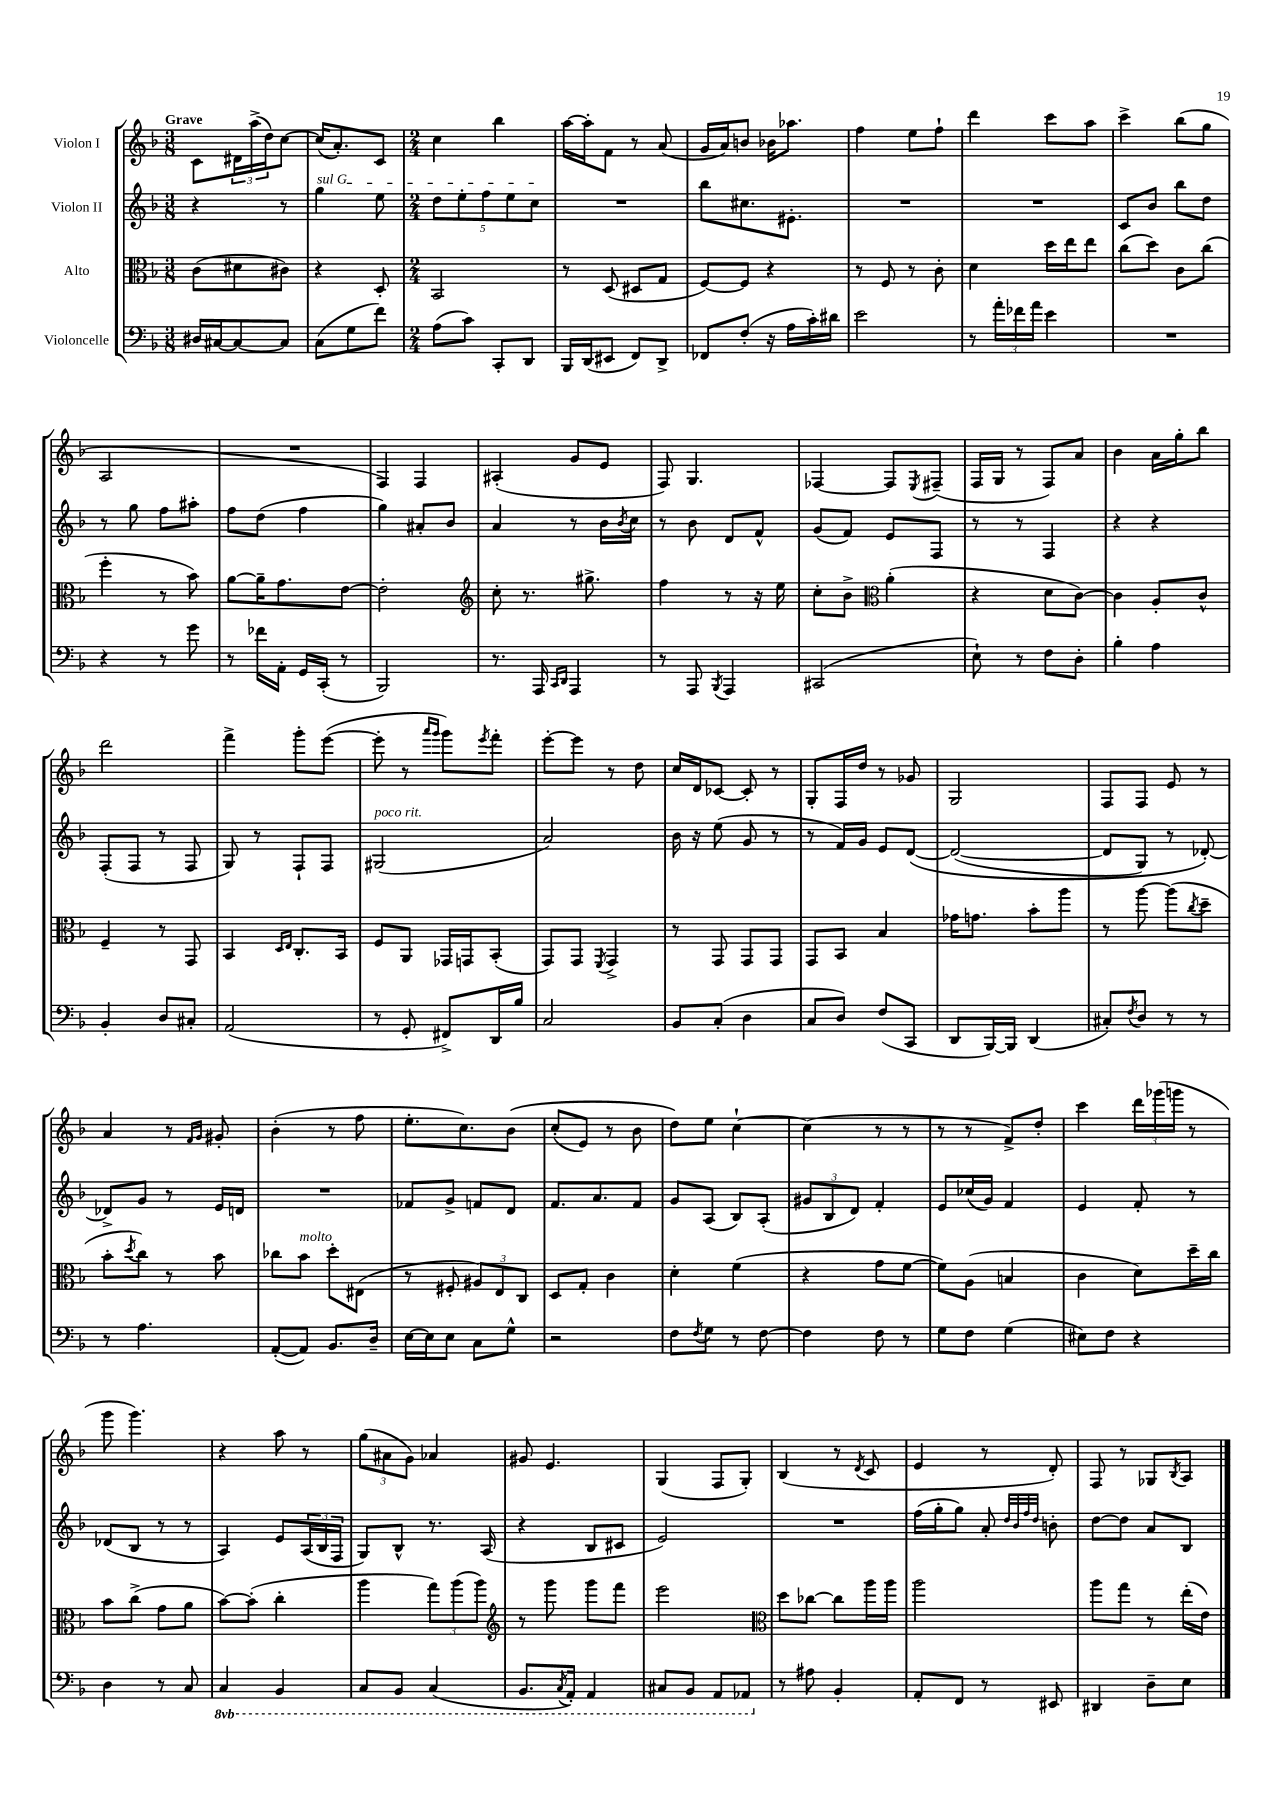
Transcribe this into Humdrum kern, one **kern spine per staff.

**kern	**kern	**kern	**kern
*part4	*part3	*part2	*part1
*staff4	*staff3	*staff2	*staff1
*I"Violoncelle	*I"Alto	*I"Violon II	*I"Violon I
*clefF4	*clefC3	*clefG2	*clefG2
*k[b-]	*k[b-]	*k[b-]	*k[b-]
*M3/8	*M3/8	*M3/8	*M3/8
=1	=1	=1	=1
!	!	!	!LO:TX:a:B:t=Grave
16D#X/LL	(8c\L	4r	8c\L
[16C#X/J	.	.	.
8C#/_	8d#X\	.	24d#X\L
.	.	.	(24aa^\
.	.	.	24dd\J)
8C#/J]	8c#X\J)	8r	[8cc\J
=2	=2	=2	=2
!	!	!LO:TX:a:i:t=sul G	!
(8C\L	4r	4gg\	(16cc/KL]
.	.	.	8.a'/)
8G\	.	.	.
8f\J)	8D'/	8ee\	8c/J
=3	=3	=3	=3
*M2/4	*M2/4	*M2/4	*M2/4
(8A\L	2BB-/	10dd\L	4cc\
.	.	10ee'\	.
8c\J)	.	.	.
.	.	10ff\	.
8CC'/L	.	.	4bb-\
.	.	10ee\	.
8DD/J	.	.	.
.	.	10cc\J	.
=4	=4	=4	=4
16BBB-/LL	8r	2r	[16aa\LL
(16DD/J	.	.	16aa'\J]
8EE#X/J	(8D/	.	8f\J
8FF/L)	8D#X/L	.	8r
8DD^/J	8G/J	.	(8a/
=5	=5	=5	=5
8FF-X/L	[8F/L)	8bb-\L	16g/LL
.	.	.	16a/J)
(8F'/J	8F/J]	8.cc#X\	8bn/J
16r	4r	.	16b-X\KL
16A\LL	.	8.e#X'\J	8.aa-X\J
16c'\)	.	.	.
16d#X\JJ	.	.	.
=6	=6	=6	=6
2e\	8r	2r	4ff\
.	8F/	.	.
.	8r	.	8ee\L
.	8c'\	.	8ff`\J
=7	=7	=7	=7
8r	4d\	2r	4ddd\
24a'\LL	.	.	.
24f-X\	.	.	.
24a\JJ	.	.	.
4e\	16dd\LL	.	8ccc\L
.	16ee\J	.	.
.	8ee\J	.	8aa\J
=8	=8	=8	=8
2r	(8cc\L	8c/L	4ccc^\
.	8dd\J)	8b-/J	.
.	8c\L	8bb-\L	(8bb-\L
.	(8cc\J	8dd\J	8gg\J
!!LO:LB:g=z
=9	=9	=9	=9
4r	4ff'\	8r	2A/
.	.	8gg\	.
8r	8r	8ff\L	.
8g\	8b-\)	8aa#X'\J	.
=10	=10	=10	=10
8r	[8a\L	8ff\L	2r
16f-X\LL	16a~\K]	(8dd\J	.
16AA'\JJ	8.g\	.	.
16GG/LL	.	4ff\	.
(16CC'/JJ	.	.	.
8r	[8e\J	.	.
=11	=11	=11	=11
2BBB-/)	2e'\]	4gg\)	4F/)
.	.	8a#X'/L	4F/
.	.	8b-/J	.
=12	=12	=12	=12
*	*clefG2	*	*
8.r	8cc'\	4a/	(4A#X'/
.	8.r	.	.
16AAA/	.	.	.
16qqCC/LL	.	.	.
16qqDD/JJ	.	.	.
4AAA/	.	8r	8g/L
.	8.gg#X^\	.	.
.	.	16b-\LL	8e/J
.	.	8qb-/	.
.	.	16cc\JJ	.
=13	=13	=13	=13
8r	4ff\	8r	8F/)
8AAA/	.	8b-\	4.G/
8qBBB-/	.	.	.
4AAA/	8r	8d/L	.
.	16r	8f^^/J	.
.	16ee\	.	.
=14	=14	=14	=14
(2CC#X/	8cc'\L	(8g/L	[4F-X/
.	8b-^\J	8f/J)	.
*	*clefC3	*	*
.	(4a'\	8e/L	8F-/L]
.	.	.	8qE/
.	.	8F/J	(8F#X~/J
=15	=15	=15	=15
8E`\)	4r	8r	16F/LL
.	.	.	16G/JJ
8r	.	8r	8r
8F\L	8d\L	4F/	8F/L)
8D'\J	[8c\J)	.	8a/J
=16	=16	=16	=16
4B-'\	4c\]	4r	4b-\
4A\	8A'/L	4r	16a\LL
.	.	.	16gg'\J
.	8c^^/J	.	8bb-\J
!!LO:LB:g=z
=17	=17	=17	=17
4BB-'/	4F~/	(8F'/L	2ddd\
.	.	8F/J	.
8D/L	8r	8r	.
8C#X'/J	8GG/	8F/	.
=18	=18	=18	=18
(2AA/	4BB-/	8G/)	4fff^\
.	.	8r	.
.	16qqD/LL	.	.
.	16qqE/JJ	.	.
.	8.C'/L	8F`/L	8ggg'\L
.	.	8F/J	([8eee\J
.	16BB-/Jk	.	.
=19	=19	=19	=19
!	!	!LO:TX:a:i:t=poco rit.	!
8r	8F/L	(2G#X/	8eee'\]
8GG'/	8AA/J	.	8r
.	.	.	16qqaaa/LL
.	.	.	16qqggg/JJ
8FF#X^/L)	16GG-X/LL	.	8ggg\L)
.	16GGn/J	.	.
.	.	.	8qeee/
16DD/L	(8BB-'/J	.	8fff'\J
16B-/JJ	.	.	.
=20	=20	=20	=20
2C/	8GG/L)	2a/)	[8eee'\L
.	8GG/J	.	8eee\J]
.	8qFF/	.	.
.	4GG^/	.	8r
.	.	.	8dd\
=21	=21	=21	=21
8BB-/L	8r	16b-\	16cc/LL
.	.	16r	16d/J
(8C'/J	8GG/	(8ee\	[8c-X/J
4D\	8GG/L	8g/	8c-'/]
.	8GG/J	8r	8r
=22	=22	=22	=22
8C/L	8GG/L	8r	8G'/L
8D/J)	8BB-/J	16f/LL)	16F/L
.	.	16g/JJ	16dd/JJ
(8F/L	4B-/	8e/L	8r
8CC/J	.	([8d/J	8g-X/
=23	=23	=23	=23
8DD/L	16g-X\KL	(2d/_	2G/
.	8.gn\J	.	.
[16BBB-/L)	.	.	.
16BBB-/JJ]	.	.	.
(4DD/	8b-'\L	.	.
.	8aa\J	.	.
=24	=24	=24	=24
8C#X'/L)	8r	8d/L]	8F/L
8qF/	.	.	.
8D/J	[8aa\	8G/J)	8F/J
8r	(8aa\L]	8r	8e/
.	8qcc/	.	.
8r	8dd~\J	[8d-X'/)	8r
!!LO:LB:g=z
=25	=25	=25	=25
8r	8b-'\L	8d-X^/L]	4a/
.	8qdd/	.	.
4.A\	8cc\J)	8g/J	.
.	8r	8r	8r
.	.	.	16qqf/LL
.	.	.	16qqg/JJ
.	8b-\	16e/LL	8g#X'/
.	.	16dn/JJ	.
=26	=26	=26	=26
([8AA'/L	8cc-X\L	2r	(4b-'\
!	!LO:TX:a:i:t=molto	!	!
8AA/J])	8b-\J	.	.
8.BB-/L	8dd'\L	.	8r
.	(8E#X\J	.	8ff\
16D~/Jk	.	.	.
=27	=27	=27	=27
[16E\LL	8r	8f-X/L	8.ee'\L
16E\J]	.	.	.
8E\J	8F#X'/	8g^/J	.
.	.	.	8.cc\)
8C\L	12A#X/L)	8fn/L	.
.	12E/	.	.
8G^^\J	.	8d/J	(8b-\J
.	12C/J	.	.
=28	=28	=28	=28
2r	8D/L	8.f/L	(8cc'/L
.	8G'/J	.	8e/J)
.	.	8.a/	.
.	4c\	.	8r
.	.	8f/J	8b-\
=29	=29	=29	=29
8F\L	4d'\	8g/L	8dd\L)
8qF/	.	.	.
8G\J	.	(8A/J	8ee\J
8r	(4f\	8B-/L)	[4cc`\
[8F\	.	(8A'/J	.
=30	=30	=30	=30
4F\]	4r	12g#X/L	(4cc\]
.	.	12B-/	.
.	.	12d/J)	.
8F\	8g\L	4f'/	8r
8r	[8f\J	.	8r
=31	=31	=31	=31
8G\L	8f\L])	8e/L	8r
8F\J	(8A\J	(16cc-X/L	8r
.	.	16g/JJ)	.
(4G\	4Bn/	4f/	8f^/L)
.	.	.	8dd'/J
=32	=32	=32	=32
8E#X\L)	4c\	4e/	4ccc\
8F\J	.	.	.
4r	8d\L)	8f'/	24ddd\LL
.	.	.	(24ggg-X\
.	.	.	24gggn\JJ
.	16dd~\L	8r	8r
.	16cc\JJ	.	.
!!LO:LB:g=z
=33	=33	=33	=33
4D\	8b-\L	(8d-X/L	8ggg\
.	(8cc^\J	8B-/J	4.ggg\)
8r	8g\L	8r	.
8C/	8a\J	8r	.
=34	=34	=34	=34
*8ba	*	*	*
4CC/	[8b-\L)	4A/)	4r
.	(8b-'\J]	.	.
4BBB-/	4cc'\	8e/L	8aa\
.	.	(24A/L	8r
.	.	24B-/	.
.	.	24F/JJ	.
=35	=35	=35	=35
8CC/L	4aa\	8G/L)	(12gg\L
.	.	.	12a#X\
8BBB-/J	.	8B-^^/J	.
.	.	.	12g\J)
(4CC/	12gg\L)	8.r	4a-X/
.	(12aa\	.	.
.	12aa\J)	.	.
.	.	(16A/	.
=36	=36	=36	=36
*	*clefG2	*	*
8.BBB-/L	8r	4r	8g#X/
.	8ggg\	.	4.e/
8qCC/	.	.	.
16AAA'/Jk)	.	.	.
4AAA/	8ggg\L	8B-/L	.
.	8fff\J	8c#X/J	.
=37	=37	=37	=37
8CC#X/L	2eee\	2e/)	(4G/
8BBB-/J	.	.	.
8AAA/L	.	.	8F/L
8AAA-X/J	.	.	8G'/J)
=38	=38	=38	=38
*	*clefC3	*	*
*X8ba	*	*	*
8r	8dd\L	2r	(4B-/
8A#X\	[8cc-X\J	.	.
4BB-'/	8cc-\L]	.	8r
.	.	.	8qd/
.	16aa\L	.	8c/
.	16aa\JJ	.	.
=39	=39	=39	=39
8AA'/L	2aa\	(16ff\LL	4e/
.	.	16gg'\J	.
8FF/J	.	8gg\J)	.
8r	.	8a'/	8r
.	.	32qqdd/LLL	.
.	.	32qqb-/	.
.	.	32qqff/	.
.	.	32qqdd/JJJ	.
8EE#X/	.	8bn'\	8d'/)
=40	=40	=40	=40
4DD#X/	8aa\L	[8dd\L	8F/
.	8gg\J	8dd\J]	8r
8D~\L	8r	8a/L	8G-X/L
.	.	.	8qB-/
8E\J	(16ee'\LL	8B-/J	8A/J
.	16e\JJ)	.	.
==	==	==	==
*-	*-	*-	*-
